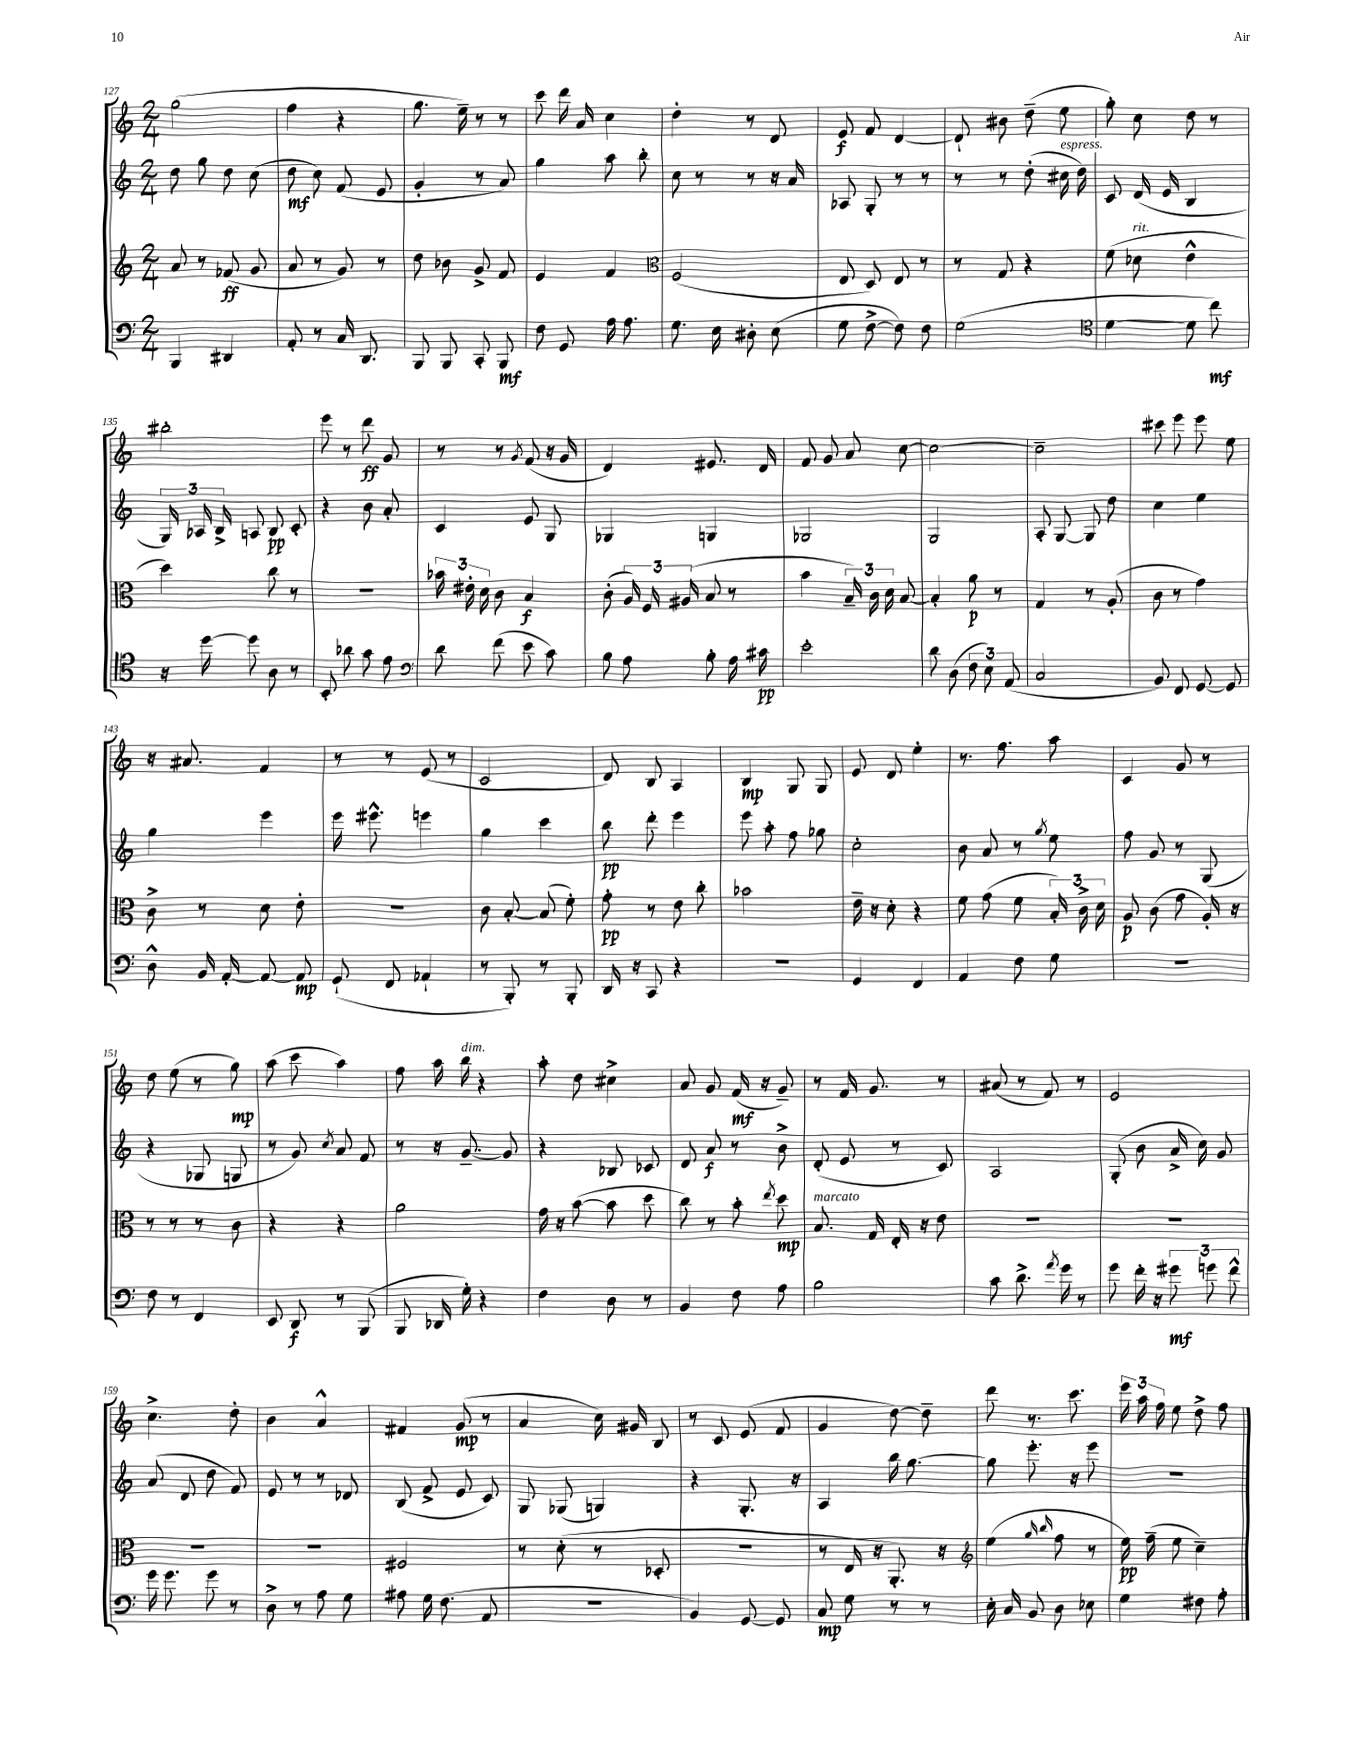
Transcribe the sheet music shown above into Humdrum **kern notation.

**kern	**dynam	**kern	**dynam	**kern	**dynam	**kern	**dynam
*part4	*part4	*part3	*part3	*part2	*part2	*part1	*part1
*staff4	*staff4	*staff3	*staff3	*staff2	*staff2	*staff1	*staff1
*clefF4	*	*clefG2	*	*clefG2	*	*clefG2	*
*k[]	*	*k[]	*	*k[]	*	*k[]	*
*M2/4	*	*M2/4	*	*M2/4	*	*M2/4	*
=127	=127	=127	=127	=127	=127	=127	=127
4BBB/	.	8a/	.	8dd\	.	(2gg\	.
.	.	8r	.	8gg\	.	.	.
4DD#X/	.	(8f-X/	ff	8dd\	.	.	.
.	.	8g/	.	(8cc\	.	.	.
=128	=128	=128	=128	=128	=128	=128	=128
8AA'/	.	8a/	.	8dd\	mf	4ff\	.
8r	.	8r	.	8cc\)	.	.	.
16C/	.	8g/)	.	(8f/	.	4r	.
8.DD/	.	.	.	.	.	.	.
.	.	8r	.	8e/	.	.	.
=129	=129	=129	=129	=129	=129	=129	=129
8BBB/	.	8dd\	.	4g'/	.	8.gg\	.
8BBB/	.	8b-X\	.	.	.	.	.
.	.	.	.	.	.	16ee~\)	.
8CC'/	.	8g^/	.	8r	.	8r	.
8BBB/	mf	8f/	.	8a/)	.	8r	.
=130	=130	=130	=130	=130	=130	=130	=130
8F\	.	4e/	.	4gg\	.	8ccc\	.
8GG/	.	.	.	.	.	16ddd\	.
.	.	.	.	.	.	16a/	.
16A\	.	4f/	.	8aa\	.	4cc\	.
8.A\	.	.	.	.	.	.	.
.	.	.	.	8bb'\	.	.	.
=131	=131	=131	=131	=131	=131	=131	=131
*	*	*clefC3	*	*	*	*	*
8.G\	.	(2F/	.	8cc\	.	4dd'\	.
.	.	.	.	8r	.	.	.
16E\	.	.	.	.	.	.	.
8D#X'\	.	.	.	8r	.	8r	.
(8E\	.	.	.	16r	.	8d/	.
.	.	.	.	16a/	.	.	.
=132	=132	=132	=132	=132	=132	=132	=132
8G\	.	8E/	.	8A-X/	.	8e/	f
[8F^\	.	8D/)	.	8G'/	.	8f/	.
8F\])	.	8E/	.	8r	.	[4d/	.
8F\	.	8r	.	8r	.	.	.
=133	=133	=133	=133	=133	=133	=133	=133
(2G\	.	8r	.	8r	.	8d`/]	.
.	.	8G/	.	8r	.	8b#X\	.
.	.	4r	.	(8dd'\	.	(8dd~\	.
!	!	!	!	!LO:TX:a:i:t=espress.	!	!	!
.	.	.	.	16cc#X\	.	8ee\	.
.	.	.	.	16dd\)	.	.	.
=134	=134	=134	=134	=134	=134	=134	=134
*clefC4	*	*	*	*	*	*	*
[4d\	.	(8f\	.	8c/	.	8gg'\)	.
!	!	!LO:TX:a:i:t=rit.	!	!	!	!	!
.	.	8d-X\	.	(16d/	.	8cc\	.
.	.	.	.	16e/	.	.	.
8d\]	.	4e^^\	.	4B/	.	8dd\	.
8cc\)	mf	.	.	.	.	8r	.
!!LO:LB:g=z
=135	=135	=135	=135	=135	=135	=135	=135
16r	.	4dd\)	.	24G/)	.	2bb#X'\	.
.	.	.	.	24A-X/	.	.	.
[16dd\	.	.	.	.	.	.	.
.	.	.	.	24B^/	.	.	.
8dd\]	.	.	.	8An/	.	.	.
8A\	.	8cc\	.	8B/	pp	.	.
8r	.	8r	.	8c'/	.	.	.
=136	=136	=136	=136	=136	=136	=136	=136
8BB'/	.	2r	.	4r	.	8eee\	.
8a-X\	.	.	.	.	.	8r	.
8g\	.	.	.	8b\	.	8ddd\	ff
8e\	.	.	.	8a'/	.	8g/	.
=137	=137	=137	=137	=137	=137	=137	=137
*clefF4	*	*	*	*	*	*	*
8d\	.	24b-X\	.	4c/	.	8r	.
.	.	24e#X'\	.	.	.	.	.
.	.	24d\	.	.	.	.	.
(8f\	.	8c\	.	.	.	8r	.
.	.	.	.	.	.	8qg/	.
8e\	.	4B/	f	8e/	.	(8f/	.
8c\)	.	.	.	8G/	.	16r	.
.	.	.	.	.	.	16g/	.
=138	=138	=138	=138	=138	=138	=138	=138
8B\	.	(8c'\	.	4G-X/	.	4d/)	.
8A\	.	24A/)	.	.	.	.	.
.	.	24F/	.	.	.	.	.
.	.	(24A#X/	.	.	.	.	.
8B'\	.	8B/	.	4Gn/	.	8.e#X/	.
16A\	.	8r	.	.	.	.	.
16c#X\	pp	.	.	.	.	16d/	.
=139	=139	=139	=139	=139	=139	=139	=139
2e'\	.	4b\	.	2G-X/	.	8f/	.
.	.	.	.	.	.	8g/	.
.	.	24B~/)	.	.	.	8a/	.
.	.	24c\	.	.	.	.	.
.	.	24d\	.	.	.	.	.
.	.	[8B/	.	.	.	[8cc\	.
=140	=140	=140	=140	=140	=140	=140	=140
8d\	.	4B'/]	.	2G/	.	2cc\_	.
(8D\	.	.	.	.	.	.	.
12F\	.	8a\	p	.	.	.	.
12E\)	.	.	.	.	.	.	.
.	.	8r	.	.	.	.	.
(12AA/	.	.	.	.	.	.	.
=141	=141	=141	=141	=141	=141	=141	=141
2C/	.	4G/	.	8A'/	.	2cc~\]	.
.	.	.	.	[8G/	.	.	.
.	.	8r	.	8G/]	.	.	.
.	.	(8A'/	.	8dd\	.	.	.
=142	=142	=142	=142	=142	=142	=142	=142
8BB/)	.	8c\	.	4cc\	.	8ccc#X\	.
8FF/	.	8r	.	.	.	8eee\	.
[8GG/	.	4g\)	.	4ee\	.	8eee\	.
8GG/]	.	.	.	.	.	8ee\	.
!!LO:LB:g=z
=143	=143	=143	=143	=143	=143	=143	=143
8D^^\	.	8c^\	.	4gg\	.	16r	.
.	.	.	.	.	.	8.a#X/	.
16BB/	.	8r	.	.	.	.	.
[16AA'/	.	.	.	.	.	.	.
8AA/_	.	8d\	.	4eee\	.	4f/	.
8AA/]	mp	8e'\	.	.	.	.	.
=144	=144	=144	=144	=144	=144	=144	=144
(8GG`/	.	2r	.	16eee\	.	8r	.
.	.	.	.	8.eee#X^^\	.	.	.
8FF/	.	.	.	.	.	8r	.
4AA-X`/	.	.	.	4eeen\	.	(8e/	.
.	.	.	.	.	.	8r	.
=145	=145	=145	=145	=145	=145	=145	=145
8r	.	8c\	.	4gg\	.	2c/	.
8BBB'/)	.	[8B'/	.	.	.	.	.
8r	.	(8B/]	.	4ccc\	.	.	.
8BBB'/	.	8f'\)	.	.	.	.	.
=146	=146	=146	=146	=146	=146	=146	=146
16DD/	.	8g'\	pp	8bb\	pp	8d/)	.
16r	.	.	.	.	.	.	.
8CC/	.	8r	.	8ddd'\	.	8B/	.
4r	.	8e\	.	4eee\	.	4A/	.
.	.	8cc'\	.	.	.	.	.
=147	=147	=147	=147	=147	=147	=147	=147
2r	.	2b-X\	.	8eee\	.	4B/	mp
.	.	.	.	8aa'\	.	.	.
.	.	.	.	8ff\	.	8G/	.
.	.	.	.	8gg-X\	.	8G/	.
=148	=148	=148	=148	=148	=148	=148	=148
4GG/	.	16e~\	.	2cc'\	.	8e/	.
.	.	16r	.	.	.	.	.
.	.	8d'\	.	.	.	8d/	.
4FF/	.	4r	.	.	.	4ee'\	.
=149	=149	=149	=149	=149	=149	=149	=149
4AA/	.	8f\	.	8b\	.	8.r	.
.	.	(8g\	.	8a/	.	.	.
.	.	.	.	.	.	8.ff\	.
8F\	.	8f\	.	8r	.	.	.
.	.	.	.	8qgg/	.	.	.
8G\	.	24B'/)	.	8ee\	.	8aa\	.
.	.	24c^\	.	.	.	.	.
.	.	24d\	.	.	.	.	.
=150	=150	=150	=150	=150	=150	=150	=150
2r	.	8A/	p	8ff\	.	4c/	.
.	.	(8c\	.	8g/	.	.	.
.	.	8g\	.	8r	.	8g/	.
.	.	16A'/)	.	(8G/	.	8r	.
.	.	16r	.	.	.	.	.
!!LO:LB:g=z
=151	=151	=151	=151	=151	=151	=151	=151
8F\	.	8r	.	4r	.	8dd\	.
8r	.	8r	.	.	.	(8ee\	.
4FF/	.	8r	.	8G-X/	.	8r	.
.	.	8c\	.	8Gn/	.	8gg\)	mp
=152	=152	=152	=152	=152	=152	=152	=152
8EE/	.	4r	.	8r	.	(8aa\	.
8DD/	f	.	.	8g/)	.	8ccc\	.
.	.	.	.	8qcc/	.	.	.
8r	.	4r	.	8a/	.	4aa\)	.
(8BBB/	.	.	.	8f/	.	.	.
=153	=153	=153	=153	=153	=153	=153	=153
8BBB/	.	2a\	.	8r	.	8ff\	.
16DD-X/	.	.	.	16r	.	16aa\	.
!	!	!	!	!	!	!LO:TX:a:i:t=dim.	!
16G'\)	.	.	.	[8.g~/	.	16bb\	.
4r	.	.	.	.	.	4r	.
.	.	.	.	8g/]	.	.	.
=154	=154	=154	=154	=154	=154	=154	=154
4F\	.	16g\	.	4r	.	8aa'\	.
.	.	16r	.	.	.	.	.
.	.	([8b\	.	.	.	8dd\	.
8D\	.	8b\]	.	8B-X/	.	4cc#X^\	.
8r	.	8dd\	.	8c-X/	.	.	.
=155	=155	=155	=155	=155	=155	=155	=155
4BB/	.	8cc\)	.	8d/	.	8a/	.
.	.	8r	.	8a/	f	8g/	.
8F\	.	8b'\	.	8r	.	(16f/	mf
.	.	.	.	.	.	16r	.
.	.	8qee/	.	.	.	.	.
8A\	.	8dd\	mp	8b^\	.	8g~/)	.
=156	=156	=156	=156	=156	=156	=156	=156
!	!	!LO:TX:a:i:t=marcato	!	!	!	!	!
2B\	.	8.B/	.	(8d'/	.	8r	.
.	.	.	.	8e/	.	16f/	.
.	.	16G/	.	.	.	8.g/	.
.	.	16E'/	.	8r	.	.	.
.	.	16r	.	.	.	.	.
.	.	8e\	.	8c/)	.	8r	.
=157	=157	=157	=157	=157	=157	=157	=157
8c\	.	2r	.	2A/	.	(8a#X/	.
8.d^\	.	.	.	.	.	8r	.
.	.	.	.	.	.	8f/)	.
8qa/	.	.	.	.	.	.	.
16g\	.	.	.	.	.	.	.
8r	.	.	.	.	.	8r	.
=158	=158	=158	=158	=158	=158	=158	=158
8g\	.	2r	.	(8G'/	.	2e/	.
16f'\	.	.	.	8b\	.	.	.
16r	.	.	.	.	.	.	.
12g#X\	mf	.	.	16a^/	.	.	.
.	.	.	.	16cc\)	.	.	.
12gn\	.	.	.	.	.	.	.
.	.	.	.	8g/	.	.	.
12f^^\	.	.	.	.	.	.	.
!!LO:LB:g=z
=159	=159	=159	=159	=159	=159	=159	=159
16g\	.	2r	.	(8a/	.	4.cc^\	.
8.g\	.	.	.	.	.	.	.
.	.	.	.	8d/	.	.	.
8g\	.	.	.	8dd\	.	.	.
8r	.	.	.	8f/)	.	8dd'\	.
=160	=160	=160	=160	=160	=160	=160	=160
8D^\	.	2r	.	8e/	.	4b\	.
8r	.	.	.	8r	.	.	.
8A\	.	.	.	8r	.	4a^^/	.
8G\	.	.	.	8d-X/	.	.	.
=161	=161	=161	=161	=161	=161	=161	=161
8A#X\	.	2F#X/	.	(8B/	.	4f#X/	.
16G\	.	.	.	8f^/	.	.	.
(8.F\	.	.	.	.	.	.	.
.	.	.	.	8e/	.	(8g/	mp
8AA/	.	.	.	8c/)	.	8r	.
=162	=162	=162	=162	=162	=162	=162	=162
2r	.	8r	.	8G/	.	4a/	.
.	.	(8d'\	.	(8G-X/	.	.	.
.	.	8r	.	4Gn/)	.	16cc\)	.
.	.	.	.	.	.	16g#X/	.
.	.	8D-X'/	.	.	.	8B/	.
=163	=163	=163	=163	=163	=163	=163	=163
4BB/)	.	2r	.	4r	.	8r	.
.	.	.	.	.	.	8c/	.
[8GG/	.	.	.	8.G'/	.	(8e/	.
8GG/]	.	.	.	.	.	8f/	.
.	.	.	.	16r	.	.	.
=164	=164	=164	=164	=164	=164	=164	=164
8C/	mp	8r	.	4A/	.	4g/	.
8G\	.	16E/	.	.	.	.	.
.	.	16r	.	.	.	.	.
8r	.	8.AA'/)	.	16bb\	.	[8dd\)	.
.	.	.	.	[8.gg\	.	.	.
8r	.	.	.	.	.	8dd~\]	.
.	.	16r	.	.	.	.	.
=165	=165	=165	=165	=165	=165	=165	=165
*	*	*clefG2	*	*	*	*	*
16E'\	.	(4ee\	.	8gg\]	.	8ddd\	.
16C/	.	.	.	.	.	.	.
8BB/	.	.	.	8.eee'\	.	8.r	.
.	.	16qqgg/	.	.	.	.	.
.	.	16qqbb/	.	.	.	.	.
8D\	.	8ff\	.	.	.	.	.
.	.	.	.	16r	.	8.ccc\	.
8E-X\	.	8r	.	8eee\	.	.	.
=166	=166	=166	=166	=166	=166	=166	=166
4G\	.	16ee\)	pp	2r	.	24eee\	.
.	.	.	.	.	.	24aa\	.
.	.	(16ff~\	.	.	.	.	.
.	.	.	.	.	.	24ff\	.
.	.	8ee\	.	.	.	8ee\	.
8F#X\	.	4cc~\)	.	.	.	8dd^\	.
8A'\	.	.	.	.	.	8ff\	.
==	==	==	==	==	==	==	==
*-	*-	*-	*-	*-	*-	*-	*-
